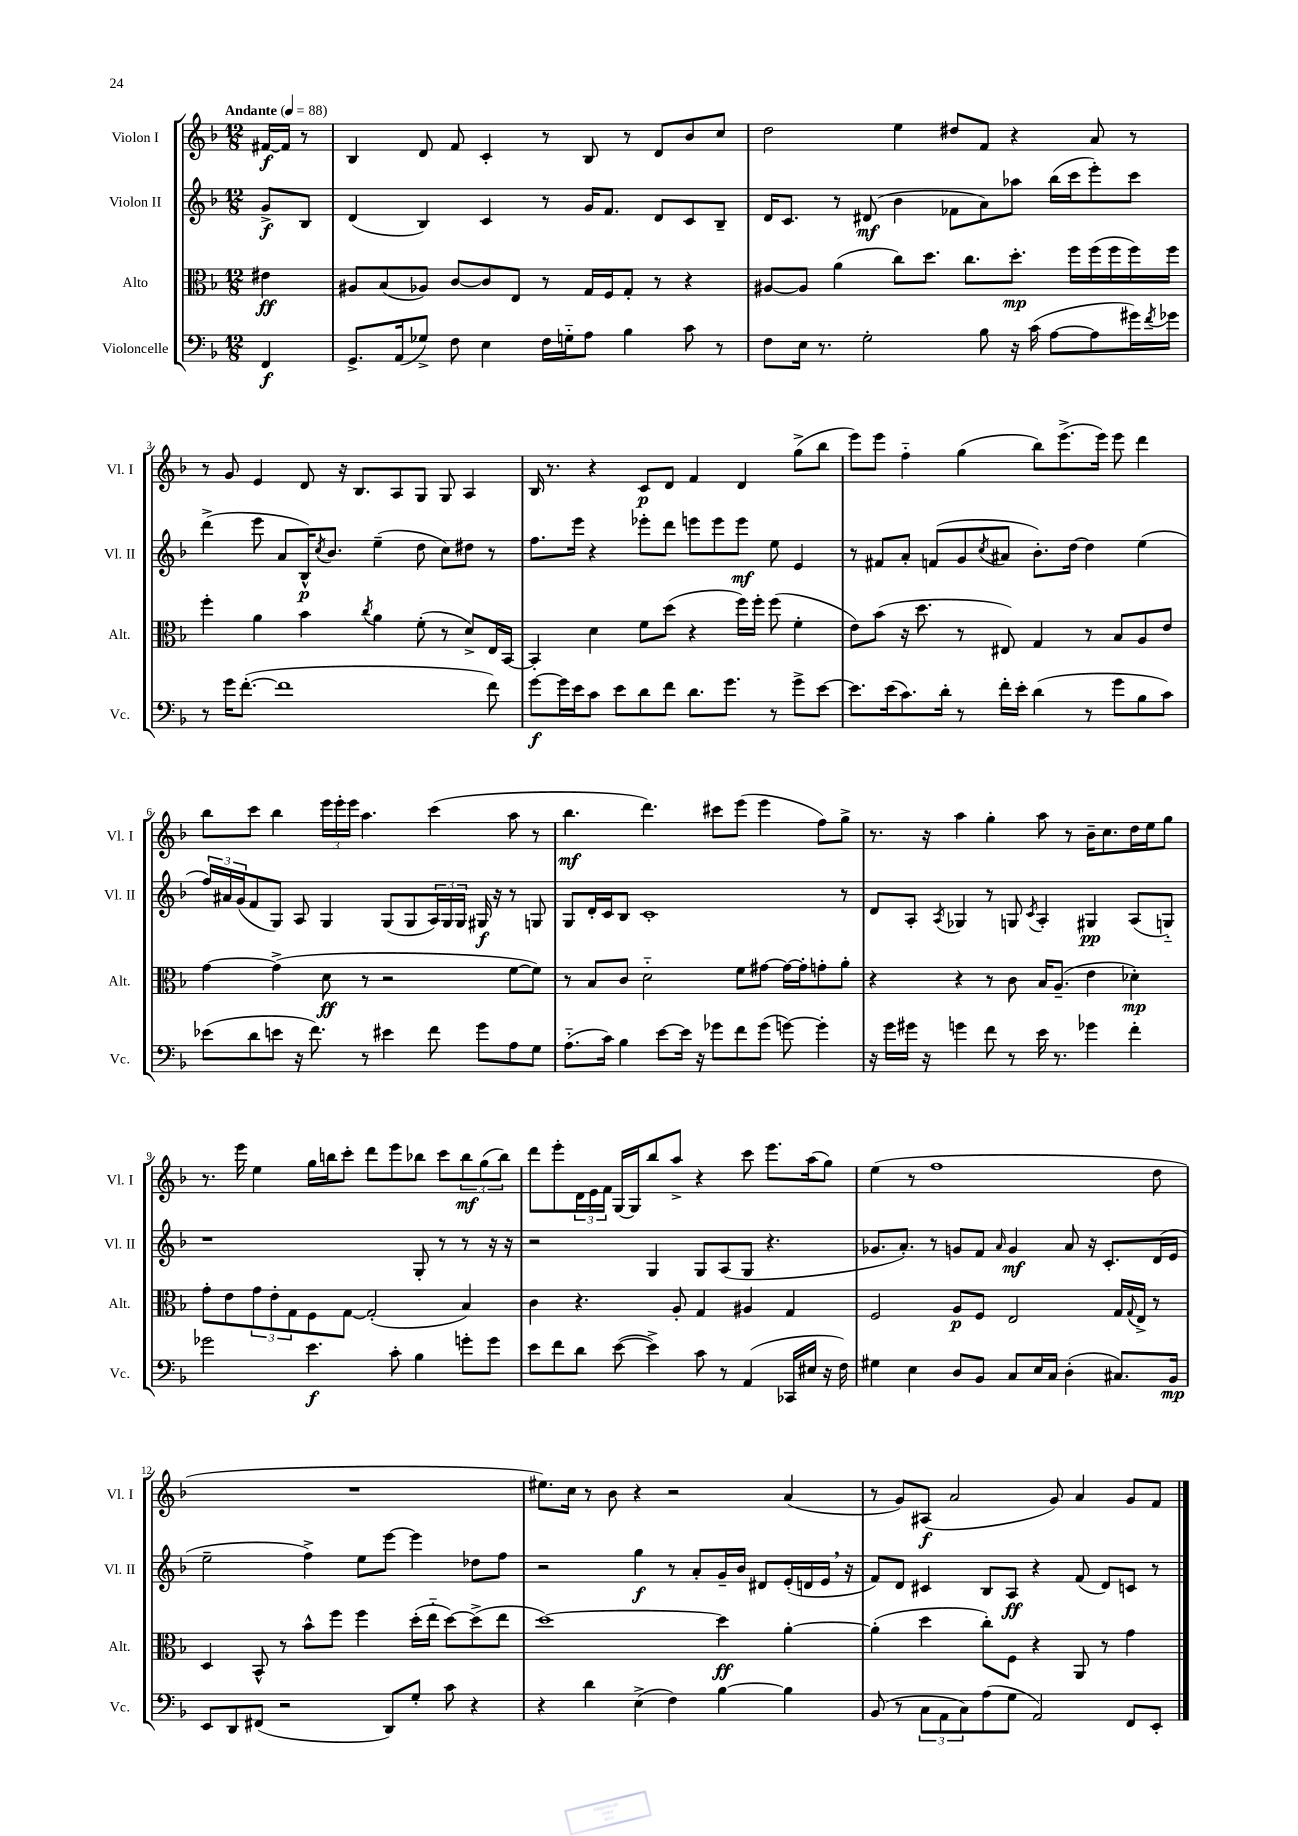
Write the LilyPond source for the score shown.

<<
\new StaffGroup <<
\new Staff = "s0" \with { instrumentName = "Violon I" shortInstrumentName = "Vl. I" } {
    \clef treble \key f \major \numericTimeSignature \time 12/8 \partial 4 \tempo "Andante" 4 = 88
    fis'16~\f fis'16 r8 |
    bes4 d'8 f'8 c'4-. r8 bes8 r8 d'8 bes'8 c''8 |
    d''2 e''4 dis''8 f'8 r4 a'8 r8 |
    r8 g'8 e'4 d'8 r16 bes8. a8 g8 g8 a4 |
    bes16 r8. r4 c'8\p d'8 f'4 d'4 g''8->( bes''8 |
    e'''8) e'''8 f''4-_ g''4( bes''8) e'''8.->( e'''16) e'''8 d'''4 |
    bes''8 c'''8 bes''4 \tuplet 3/2 { e'''16 e'''16-. e'''16 } a''4. c'''4( a''8 r8 |
    bes''4.\mf d'''4.) cis'''8 e'''8( e'''4 f''8) g''8-> |
    r8. r16 a''4 g''4-. a''8 r8 bes'16-- c''8. d''16 e''16 g''8 |
    r8. e'''16 e''4 g''16 b''16 c'''8-. d'''8 e'''8 bes''8 c'''8 \tuplet 3/2 { bes''8\mf g''8( bes''8) } |
    d'''8 e'''8-. \tuplet 3/2 { d'16 e'16 f'16 } g16~ g16 bes''8 a''8-> r4 c'''8 e'''8. a''16( g''8) |
    e''4( r8 f''1 d''8 |
    R1. |
    eis''8.) c''16 r8 bes'8 r4 r2 a'4( |
    r8 g'8) ais8\f( a'2 g'8) a'4 g'8 f'8 \bar "|." |
}
\new Staff = "s1" \with { instrumentName = "Violon II" shortInstrumentName = "Vl. II" } {
    \clef treble \key f \major \numericTimeSignature \time 12/8 \partial 4
    g'8->\f bes8 |
    d'4( bes4) c'4 r8 g'16 f'8. d'8 c'8 bes8-- |
    d'16 c'8. r8 dis'8\mf( bes'4 fes'8 a'8) aes''8 bes''16( c'''16 e'''8-.) c'''8 |
    d'''4->( e'''8 a'8 bes16-^\p) \acciaccatura { c''8 } bes'8. e''4--( d''8 c''8) dis''8 r8 |
    f''8. e'''16 r4 ees'''8-. d'''8 e'''8 e'''8 e'''8\mf e''8 e'4 |
    r8 fis'8 a'8-. f'8( g'8 \acciaccatura { c''8 } ais'8 bes'8.-.) d''16~ d''4 e''4( |
    \tuplet 3/2 { f''16) ais'16 g'16( } f'8 g8) a8 g4 g8( g8 \tuplet 3/2 { a16) g16 g16 } gis16\f r16 r8 g8 |
    g8 d'16-. c'16 bes8 c'1-. r8 |
    d'8 a8-. \acciaccatura { a8 } ges4 r8 g8 \acciaccatura { c'8 } a4-. gis4\pp a8( g8-_) |
    r1 g8-. r8 r8 r16 r16 |
    r2 g4 g8 a8( g8 r4. |
    ges'8. a'8.-.) r8 g'8 f'8 \grace { a'16 } g'4\mf a'8 r16 c'8.-. d'16( e'16 |
    e''2-- f''4->) e''8 e'''8~ e'''4 des''8 f''8 |
    r2 g''4\f r8 a'8-. g'16-- bes'16 dis'8 e'16-.( d'16 e'16 \breathe r16 |
    f'8) d'8 cis'4 bes8 a8\ff r4 f'8( d'8) c'8 r8 \bar "|." |
}
\new Staff = "s2" \with { instrumentName = "Alto" shortInstrumentName = "Alt." } {
    \clef alto \key f \major \numericTimeSignature \time 12/8 \partial 4
    eis'4\ff |
    ais8 bes8( aes8) c'8~ c'8 e8 r8 g16 f16 g8-. r8 r4 |
    ais8~ ais8 a'4( c''8) d''8. c''8. d''8.-.\mp f''16 f''16( f''16 f''16) f''16 |
    f''4-. a'4 bes'4 \acciaccatura { c''8 } a'4 f'8-.( r8 d'8->) e16 bes,16~ |
    bes,4-. d'4 f'8 d''8( r4 f''16) f''16-. f''8( f'4-. |
    e'8) bes'8( r16 d''8. r8 eis8) g4 r8 bes8 a8 e'8 |
    g'4~ g'4->( d'8\ff r8 r2 f'8~ f'8) |
    r8 bes8 c'8 d'2-_ f'8 gis'8~ gis'16~ gis'16-. g'8-. a'8-. |
    r4 r4 r8 c'8 bes16 a8.--( e'4 des'4-.\mp) |
    g'8-. e'8 \tuplet 3/2 { g'8 e'8-. g8 } f8 g8~ g2-.( bes4) |
    c'4 r4. a8-. g4 ais4 g4 |
    f2 a8\p f8 e2 g16 \appoggiatura { g8 } e16-> r8 |
    d4 bes,8-^ r8 bes'8-^ f''8 f''4 d''16-.( e''16-_ d''8~) d''8->( e''8 |
    d''1~) d''4\ff a'4~-. |
    a'4-.( d''4 c''8-.) f8 r4 a,8 r8 g'4 \bar "|." |
}
\new Staff = "s3" \with { instrumentName = "Violoncelle" shortInstrumentName = "Vc." } {
    \clef bass \key f \major \numericTimeSignature \time 12/8 \partial 4
    f,4\f |
    g,8.-> a,16( ges8->) f8 e4 f16 g16-_ a8 bes4 c'8 r8 |
    f8 e16 r8. g2-. bes8 r16 c'16( a8~ a8 gis'16) \acciaccatura { f'8 } ges'16 |
    r8 g'16 f'8.~-.( f'1 f'8) |
    g'8~\f g'16 e'16 c'8 e'8 d'8 f'8 d'8. g'8. r8 g'8-> e'8~ |
    e'8. e'16( c'8.) d'16-. r8 f'16-. e'16-. d'4( r8 g'8 bes8 c'8) |
    ees'8( d'8 e'8 r16 f'8.) r8 eis'4 f'8 g'8 a8 g8 |
    a8.-_( c'16) bes4 e'8~ e'16 r16 ges'8 f'8 ges'8( g'8~) g'4-. |
    r16 g'16 gis'16 r16 g'4 f'8 r8 e'16 r8. ges'4 f'4-. |
    ges'2 e'4.\f c'8-. bes4 g'8-. g'8 |
    e'8 f'8 d'8 e'8~( e'4->) c'8 r8 a,4( ces,16 eis16 r16 f16) |
    gis4 e4 d8 bes,8 c8 e16 c16 d4-.( cis8.) bes,16\mp |
    e,8 d,8 fis,8( r2 d,8) g8-. c'8 r4 |
    r4 d'4 e4->( f4) bes4~ bes4 |
    bes,8( r8 \tuplet 3/2 { c8 a,8 c8) } a8( g8 a,2) f,8 e,8-. \bar "|." |
}
>>
>>
